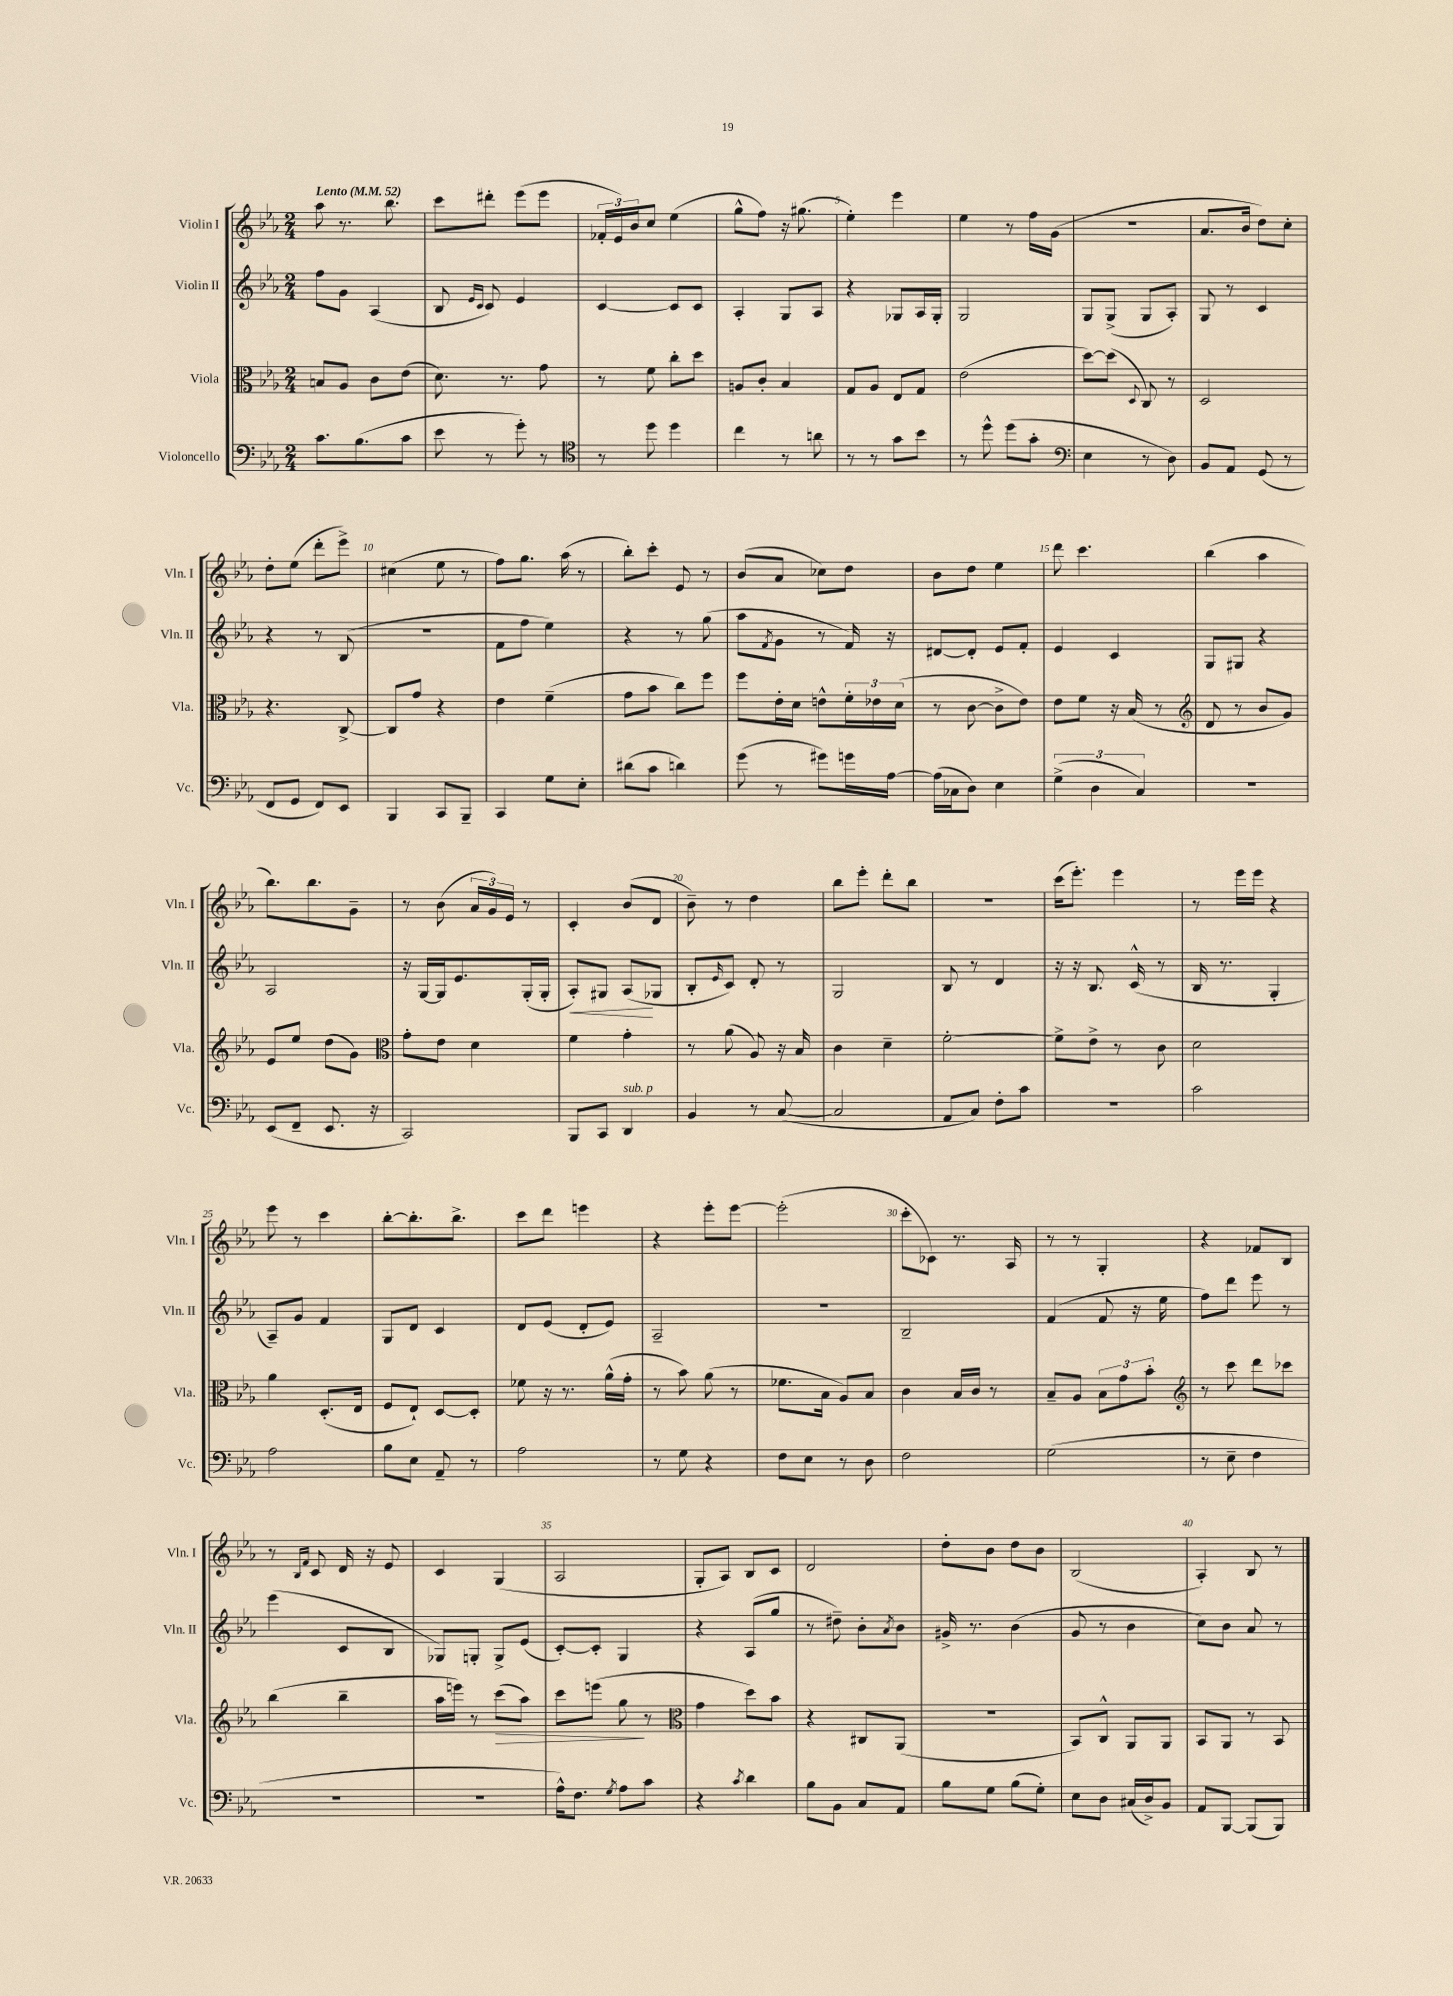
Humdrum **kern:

**kern	**kern	**kern	**kern
*staff4	*staff3	*staff2	*staff1
*clefF4	*clefC3	*clefG2	*clefG2
*k[b-e-a-]	*k[b-e-a-]	*k[b-e-a-]	*k[b-e-a-]
*M2/4	*M2/4	*M2/4	*M2/4
*MM52	*MM52	*MM52	*MM52
8.c\L	8B/L	8ff\L	8aa-\
.	8A-/J	8g\J	8.r
(8.B-\	.	.	.
.	8c\L	(4A-/	.
.	.	.	8.bb-\
8c\J	(8e-\J	.	.
=	=	=	=
8e-\	8.d\)	8B-/	8ccc\L
.	.	16qqe-/LL	.
.	.	16qqc/JJ	.
8r	.	8c/)	8ddd#'\J
.	8.r	.	.
8g'\)	.	4e-/	(8eee-\L
8r	8g\	.	8eee-\J
=	=	=	=
*clefC4	*	*	*
8r	8r	[4c/	24f-'/LL
.	.	.	24e-/)
.	.	.	24b-/J
8dd\	8f\	.	8cc/J
4dd\	8cc'\L	8c/]L	(4ee-\
.	8dd\J	8c/J	.
=	=	=	=
4cc\	8A/L	4A-'/	8gg^^\L
.	8c'/J	.	8ff\J)
8r	4B-/	8G/L	16r
.	.	.	(8.gg#\
8a\	.	8A-/J	.
=	=	=	=
8r	8G/L	4r	4ee-'\)
8r	8A-/J	.	.
8g\L	8E-/L	8G-/L	4eee-\
8b-\J	8G/J	16A-/L	.
.	.	16G-'/JJ	.
=	=	=	=
8r	(2e-\	2G/	4ee-\
8dd^^\	.	.	.
(8dd\L	.	.	8r
8g'\J	.	.	16ff\LL
.	.	.	(16g\JJ
=	=	=	=
*clefF4	*	*	*
4E-\	[8dd\L)	8G/L	2r
.	(8dd\]J	(8G^/J	.
.	8qqD/	.	.
8r	8C/)	8G/L	.
8D\)	8r	8A-'/J)	.
=	=	=	=
8BB-/L	2D/	8G/	8.a-/L
8AA-/J	.	8r	.
.	.	.	16b-/Jk
(8GG/	.	4c/	8dd\L)
8r	.	.	8cc'\J
=	=	=	=
8FF/L	4.r	4r	8dd'\L
8GG/J	.	.	(8ee-\J
8FF/L)	.	8r	8ddd'\L
8EE-/J	[8C^/	(8B-/	8eee-^\J)
=	=	=	=
4BBB-/	8C/]L	2r	(4cc#\
.	8g/J	.	.
8CC/L	4r	.	8ee-\
8BBB-~/J	.	.	8r
=	=	=	=
4CC/	4e-\	8f\L	8ff\L)
.	.	8ff\J	8.gg\J
8G\L	(4f~\	4ee-\)	.
.	.	.	(16aa-\
8E-'\J	.	.	8r
=	=	=	=
(8d#\L	8g\L	4r	8bb-'\L)
8c\J	8b-\J	.	8ccc'\J
4d\)	8cc\L)	8r	8e-/
.	8ff\J	(8gg\	8r
=	=	=	=
(8g\	8ff\L	8aa-\L	(8b-/L
.	.	8qf/	.
8r	16e-'\L	8g\J	8a-/J
.	16d\JJ	.	.
8g#\L)	8e^^\L	8r	8cc-\L)
16g\L	24f'\L	16f/)	8dd\J
.	24e-\	.	.
[16A-\JJ	.	16r	.
.	(24d\JJ	.	.
=	=	=	=
(16A-\]LL	8r	[8d#/L	8b-\L
16C-\J	.	.	.
8D\J)	[8c\	8d#'/]J	8dd\J
4E-\	8c^\]L	8e-/L	4ee-\
.	8e-\J)	8f'/J	.
=	=	=	=
(6G^\	8e-\L	4e-/	8ddd\
.	8f\J	.	4.ccc\
6D\	.	.	.
.	16r	4c/	.
.	(16B-/	.	.
6C/)	.	.	.
.	8r	.	.
=	=	=	=
*	*clefG2	*	*
2r	8d/	8G/L	(4bb-\
.	8r	8G#/J	.
.	8b-/L	4r	4aa-\
.	8g/J)	.	.
=	=	=	=
(8EE-/L	8e-/L	2A-/	8.bb-\L)
8FF~/J	8ee-/J	.	.
.	.	.	8.bb-\
8.EE-/	(8dd\L	.	.
.	8g\J)	.	8g~\J
16r	.	.	.
=	=	=	=
*	*clefC3	*	*
2CC/)	8g'\L	16r	8r
.	.	[16G/LL	.
.	8e-\J	16G/]J	(8b-\
.	.	8.e-/	.
.	4d\	.	24a-/LL
.	.	.	24g/)
.	.	.	24e-/JJ
.	.	(16G'/L	8r
.	.	16G'/JJ	.
=	=	=	=
8BBB-/L	4f\	8A-'/L)	4c'/
8CC/J	.	8G#/J	.
4DD/	4g'\	(8A-/L	(8b-/L
.	.	8G-/J	8d/J
=	=	=	=
4BB-/	8r	8B-'/L	8b-~\)
.	.	16qqe-/	.
.	(8a-\	8c/J)	8r
8r	8A-/)	8d'/	4dd\
([8C/	16r	8r	.
.	16B-/	.	.
=	=	=	=
2C/]	4c\	2G/	8bb-\L
.	.	.	8eee-'\J
.	4d~\	.	8ddd'\L
.	.	.	8bb-\J
=	=	=	=
8AA-/L	[2f'\	8B-/	2r
8C/J)	.	8r	.
8F'\L	.	4d/	.
8c\J	.	.	.
=	=	=	=
2r	8f^\]L	16r	(16ccc\LK
.	.	16r	8.eee-'\J)
.	8e-^\J	8.B-/	.
.	8r	.	4eee-\
.	.	(16c^^/	.
.	8c\	8r	.
=	=	=	=
2c\	2d\	16B-/	8r
.	.	8.r	.
.	.	.	16eee-\LL
.	.	.	16eee-\JJ
.	.	4G'/	4r
=	=	=	=
2A-\	4a-\	8A-~/L)	8eee-\
.	.	8g/J	8r
.	(8.D'/L	4f/	4ccc\
.	16E-/Jk	.	.
=	=	=	=
8B-\L	8F/L	8G/L	[8bb-'\L
8E-\J	8E-`/J)	8d/J	8.bb-'\]
8AA-~/	[8D/L	4c/	.
.	.	.	8.bb-^\J
8r	8D'/]J	.	.
=	=	=	=
2A-\	8f-\	8d/L	8ccc\L
.	16r	(8e-/J	8ddd\J
.	8.r	.	.
.	.	8d'/L	4eee\
.	(16a-^^\LL	8e-/J)	.
.	16g'\JJ	.	.
=	=	=	=
8r	8r	2A-~/	4r
8G\	8b-\)	.	.
4r	(8a-\	.	8eee-'\L
.	8r	.	[8eee-\J
=	=	=	=
8F\L	8.f-\L	2r	(2eee-'\]
8E-\J	.	.	.
.	16B-\Jk	.	.
8r	8A-/L)	.	.
8D\	8B-/J	.	.
=	=	=	=
2F\	4c\	2B-~/	8ccc'\L
.	.	.	8c-\J)
.	16B-/LL	.	8.r
.	16c/JJ	.	.
.	8r	.	.
.	.	.	16A-/
=	=	=	=
(2G\	8B-~/L	(4f/	8r
.	8A-/J	.	8r
.	12B-\L	8f/	4G'/
.	12g\	.	.
.	.	16r	.
.	12b-'\J	.	.
.	.	16ee-\	.
=	=	=	=
*	*clefG2	*	*
8r	8r	8ff\L)	4r
8E-~\	8ccc\	8ddd\J	.
4F\	8ddd\L	8eee-\	8f-/L
.	8ccc-\J	8r	8B-/J
=	=	=	=
2r	(4bb-\	(4eee-\	8r
.	.	.	16qqB-/LL
.	.	.	16qqf/JJ
.	.	.	8c/
.	4bb-~\	8c/L	16d/
.	.	.	16r
.	.	8B-/J	8e-/
=	=	=	=
2r	16aa-\LL	8G-/L)	4c/
.	16eee\JJ)	.	.
.	8r	8G'/J	.
.	(8ccc\L	8G^/L	(4G/
.	8aa-\J)	(8e-/J	.
=	=	=	=
16A-^^\LK)	8ccc\L	[8c'/L)	2A-/
8.F\J	.	.	.
.	(8eee\J	8c'/]J	.
8qG/	.	.	.
8A-\L	8gg\	4G/	.
8c\J	8r	.	.
=	=	=	=
*	*clefC3	*	*
4r	4g\	4r	8G'/L
.	.	.	8A-/J)
8qc/	.	.	.
4d\	8dd\L)	(8A-/L	8B-/L
.	8b-\J	8gg/J	8c/J
=	=	=	=
8B-\L	4r	8r	2d/
8BB-\J	.	8dd#~\)	.
8C/L	8C#/L	8b-'\L	.
.	.	8qa-/	.
8AA-/J	(8AA-/J	8b-\J	.
=	=	=	=
8B-\L	2r	16g#^/	8dd'\L
.	.	8.r	.
8G\J	.	.	8b-\J
(8B-\L	.	(4b-\	8dd\L
8G'\J)	.	.	8b-\J
=	=	=	=
8E-\L	8BB-/L)	8g/	(2B-/
8D\J	8C^^/J	8r	.
(16C#/LL	8AA-/L	4b-\	.
16D^/J)	.	.	.
8BB-/J	8AA-/J	.	.
=	=	=	=
8AA-/L	8BB-/L	8cc\L)	4A-'/)
[8BBB-/J	8AA-/J	8b-\J	.
(8BBB-/]L	8r	8a-/	8B-/
8BBB-/J)	8BB-/	8r	8r
==	==	==	==
*-	*-	*-	*-
